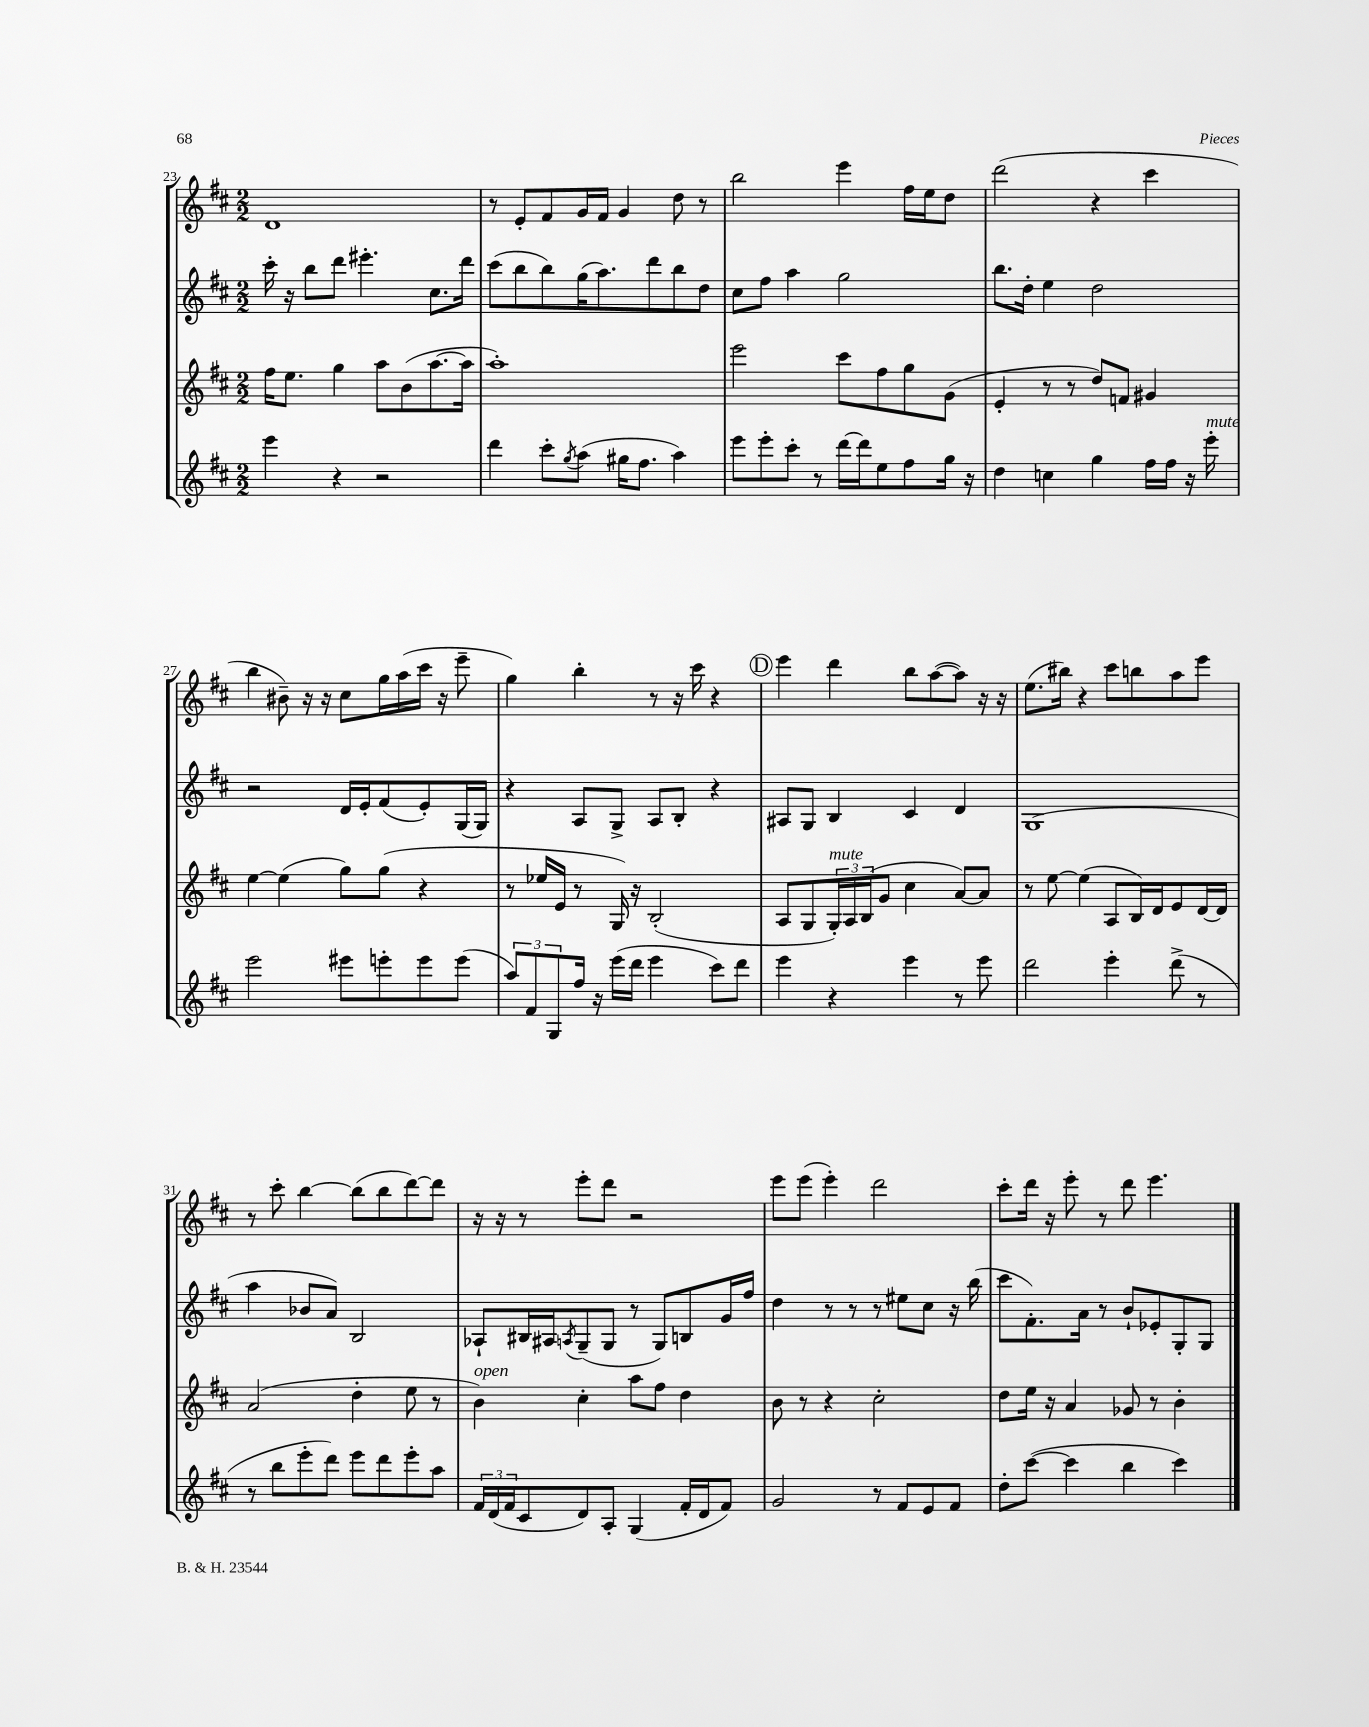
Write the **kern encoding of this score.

**kern	**kern	**kern	**kern
*staff4	*staff3	*staff2	*staff1
*clefG2	*clefG2	*clefG2	*clefG2
*k[f#c#]	*k[f#c#]	*k[f#c#]	*k[f#c#]
*M2/2	*M2/2	*M2/2	*M2/2
4eee	16ff#	16ccc#'	1d
.	8.ee	16r	.
.	.	8bb	.
4r	4gg	8ddd	.
.	.	4.eee#'	.
2r	8aa	.	.
.	(8b	.	.
.	[8.aa	8.cc#	.
.	16aa]	16ddd	.
=	=	=	=
4ddd	1aa')	(8ccc#	8r
.	.	8bb	8e'
8ccc#'	.	8bb)	8f#
8qgg	.	.	.
(8aa	.	(16gg	16g
.	.	8.aa)	16f#
16gg#	.	.	4g
8.ff#	.	.	.
.	.	8ddd	.
4aa)	.	8bb	8dd
.	.	8dd	8r
=	=	=	=
8eee	2eee	8cc#	2bb
8eee'	.	8ff#	.
8ccc#'	.	4aa	.
8r	.	.	.
[16ddd	8ccc#	2gg	4eee
16ddd]	.	.	.
8ee	8ff#	.	.
8ff#	8gg	.	16ff#
.	.	.	16ee
16gg	(8g	.	8dd
16r	.	.	.
=	=	=	=
4dd	4e'	8.bb	(2ddd
.	.	16dd'	.
4cc	8r	4ee	.
.	8r	.	.
4gg	8dd)	2dd	4r
.	8f	.	.
16ff#	4g#	.	4ccc#
16ff#	.	.	.
16r	.	.	.
16eee'	.	.	.
=	=	=	=
2eee	[4ee	2r	4bb
.	(4ee]	.	8b#~)
.	.	.	16r
.	.	.	16r
8eee#	8gg)	16d	8cc#
.	.	16e'	.
8eee'	(8gg	(8f#	16gg
.	.	.	(16aa
8eee	4r	8e')	16ccc#
.	.	.	16r
(8eee	.	(16G	8eee~
.	.	16G)	.
=	=	=	=
12aa)	8r	4r	4gg)
12f#	.	.	.
.	16ee-	.	.
12G	.	.	.
.	16e	.	.
16ff#	8r	8A	4bb'
16r	.	.	.
(16eee	16G)	8G^	.
16ddd	16r	.	.
4eee	(2B'	8A	8r
.	.	8B'	16r
.	.	.	16ccc#
8ccc#)	.	4r	4r
8ddd	.	.	.
=	=	=	=
4eee	8A	8A#	4eee
.	8G	8G	.
4r	24G')	4B	4ddd
.	24A	.	.
.	(24B	.	.
.	8g	.	.
4eee	4cc#	4c#	8bb
.	.	.	([8aa
8r	[8a)	4d	8aa])
8eee	8a]	.	16r
.	.	.	16r
=	=	=	=
2ddd	8r	(1G	(8.ee
.	[8ee	.	.
.	.	.	16bb#)
.	(4ee]	.	4r
4eee'	8A	.	8ccc#
.	16B)	.	8bb
.	16d	.	.
(8ddd^	8e	.	8aa
8r	[16d	.	8eee
.	16d]	.	.
=	=	=	=
8r	(2a	4aa	8r
8bb	.	.	8ccc#'
8eee'	.	8b-	[4bb
8ddd)	.	8a)	.
8eee	4dd'	2B	(8bb]
8ddd	.	.	8bb
8eee'	8ee	.	[8ddd)
8aa	8r	.	8ddd]
=	=	=	=
24f#	4b)	8A-`	16r
(24d	.	.	.
.	.	.	16r
24f#	.	.	.
8c#	.	16B#	8r
.	.	16A#	.
.	.	8qA	.
8d)	4cc#'	(8G~	8eee'
8A'	.	8G	8ddd
(4G	8aa	8r	2r
.	8ff#	8G)	.
16f#'	4dd	8B	.
16d	.	.	.
8f#)	.	16g	.
.	.	16ff#	.
=	=	=	=
2g	8b	4dd	8eee
.	8r	.	(8eee
.	4r	8r	4eee')
.	.	8r	.
8r	2cc#'	8r	2ddd
8f#	.	8ee#	.
8e	.	8cc#	.
8f#	.	16r	.
.	.	(16bb	.
=	=	=	=
8dd'	8dd	8ccc#	8ccc#'
([8ccc#	16ee	8.f#')	16ddd
.	16r	.	16r
4ccc#]	4a	.	8eee'
.	.	16a	.
.	.	8r	8r
4bb	8g-	8b`	8ddd
.	8r	8e-'	4.eee
4ccc#)	4b'	8G'	.
.	.	8G	.
==	==	==	==
*-	*-	*-	*-
